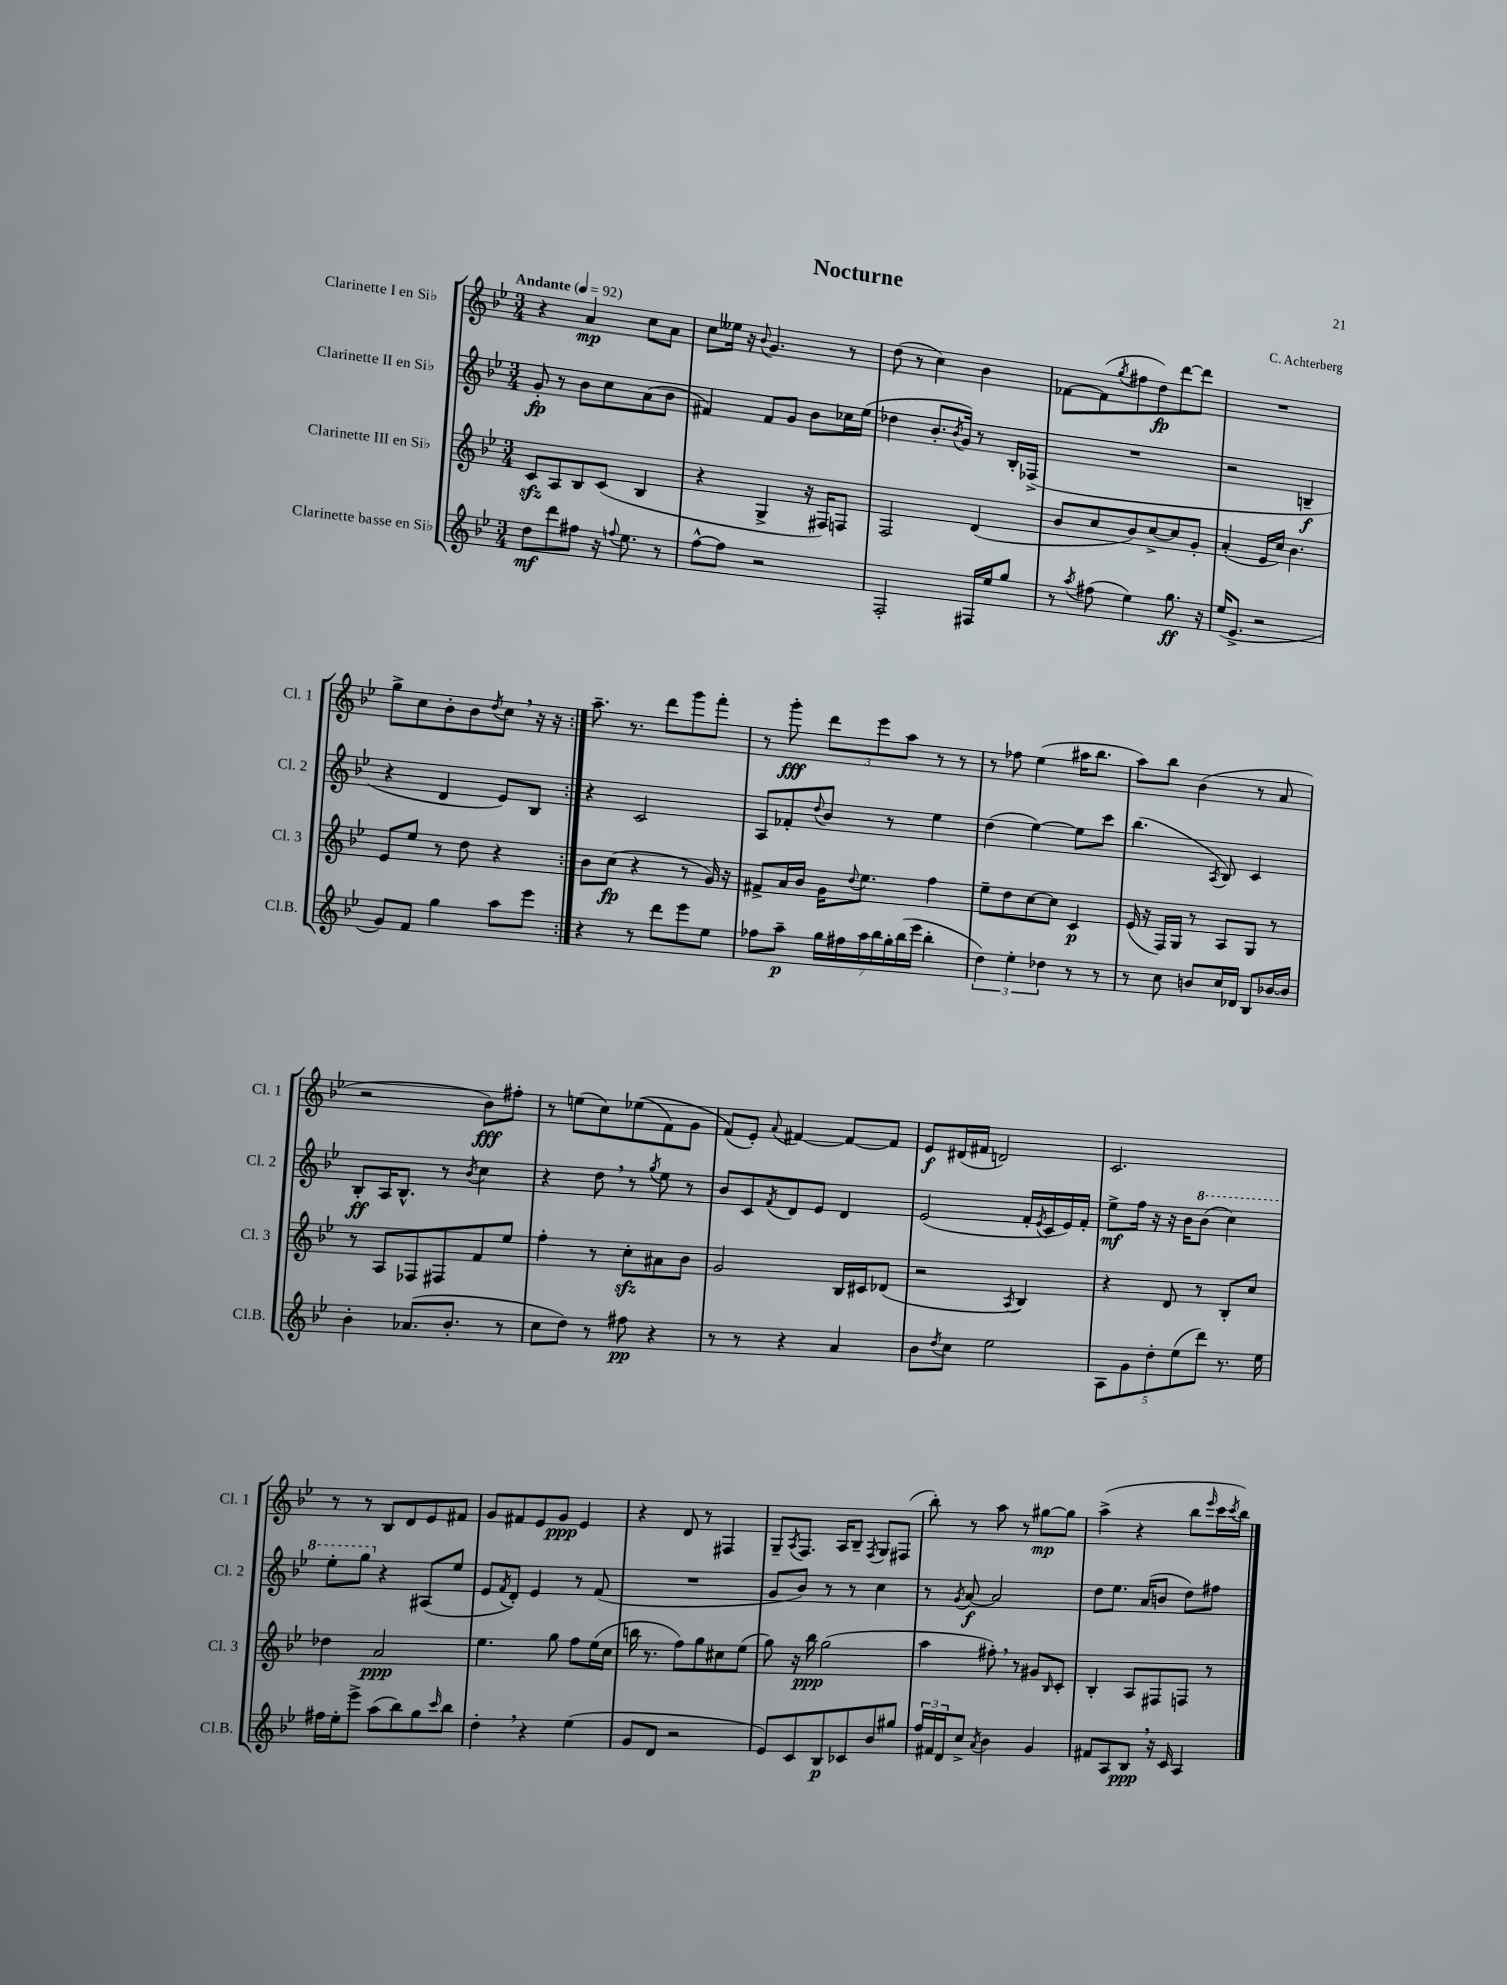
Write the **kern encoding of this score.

**kern	**kern	**kern	**kern
*staff4	*staff3	*staff2	*staff1
*clefG2	*clefG2	*clefG2	*clefG2
*k[b-e-]	*k[b-e-]	*k[b-e-]	*k[b-e-]
*M3/4	*M3/4	*M3/4	*M3/4
*MM92	*MM92	*MM92	*MM92
8dd	8c	8g'	4r
8ddd	8A	8r	.
8ff#	8B-	8b-	4a
16r	(8c	8cc	.
8qqff	.	.	.
8.ee-	.	.	.
.	4B-	(8a	8cc
8r	.	8b-	8a
=	=	=	=
[8ff^^	4r	4f#)	8cc
8ff]	.	.	16ee--
.	.	.	16r
.	.	.	8qqb-
2r	4G^	8f#	4.g
.	.	8g	.
.	16r	8b-	.
.	16F#)	.	.
.	8F	16cc-	8r
.	.	(16ee-	.
=	=	=	=
2F'	2F	4dd-	(8dd
.	.	.	8r
.	.	8.b-'	4cc)
.	.	8qb-	.
.	.	16g)	.
16F#	(4d	8r	4b-
16ee-	.	.	.
8gg	.	16B-'	.
.	.	(16F-^	.
=	=	=	=
8r	8b-	2.r	[8f-
8qaa	.	.	.
(8ff#	8cc	.	(8f-]
.	.	.	8qgg
4ee-)	8b-)	.	8ff#
.	[8cc^	.	8dd)
8.gg	8cc]	.	[8ddd
.	8g'	.	8ddd]
16r	.	.	.
=	=	=	=
(16ee-	(4a'	2r	2.r
8.e-^	.	.	.
2r	16e-	.	.
.	16cc)	.	.
.	4.b-	.	.
.	.	4B~	.
=	=	=	=
8g)	8e-	4r	8gg^
8f	8ee-	.	8cc
4gg	8r	4d	8b-'
.	8dd	.	8b-
.	.	.	8qdd
8aa	4r	8e-)	8cc
8eee-	.	8B-	16r
.	.	.	16r
=:|!	=:|!	=:|!	=:|!
4r	8b-	4r	8.aa~
.	(8cc	.	.
.	.	.	8.r
8r	4r	2c	.
8ddd	.	.	8ddd
8eee-	8r	.	8ggg
8ee-	16g)	.	8fff'
.	16r	.	.
=	=	=	=
8ff-	8f#^	8A	8r
8aa~	16a	8f-'	8ggg'
.	16b-	.	.
.	.	8qqdd	.
28gg	16g	8b-	12ddd
28ff#	.	.	.
.	8qqdd	.	.
.	8.ee-	.	.
28aa	.	.	.
.	.	.	12eee-
28bb-	.	.	.
.	.	8r	.
28gg'	.	.	.
.	.	.	12aa
(28bb-	.	.	.
28eee-	.	.	.
4bb-'	4ff	4ee-	8r
.	.	.	8r
=	=	=	=
6dd)	8ee-~	(4dd	8r
.	8dd	.	8ff-
6ee-'	.	.	.
.	[8cc	[4ee-)	(4ee-
6dd-	.	.	.
.	8cc]	.	.
8r	4c	8ee-]	16aa#
.	.	.	8.bb-
8r	.	8ccc	.
=	=	=	=
8r	(16e-	(4.bb-	8aa)
.	16r	.	.
8cc	16F)	.	8bb-
.	16G	.	.
8b	8r	.	(4b-
.	.	8qA	.
16cc	8A	8B-)	.
16d-	.	.	.
8B-	8G	4c	8r
[16b-	8r	.	8a
16b-]	.	.	.
=	=	=	=
4b-'	8r	8B-'	2r
.	8A	16A	.
.	.	8.B-^^	.
(8.a-	8F-	.	.
.	8F#	8r	.
8.b-'	.	.	.
.	.	8qb-	.
.	8f	4cc	8b-)
8r	8ee-	.	8ff#'
=	=	=	=
8cc	4ff'	4r	8r
8dd)	.	.	(8ee
8r	8r	8dd	8cc)
8ff#	8cc'	8r	&((8ee-
.	.	8qgg	.
4r	8a#	8ee-	8f)
.	8b-	8r	8g
=	=	=	=
8r	2g	8b-	(8f&)
8r	.	8c	8e-')
.	.	8qf	8qqa
4r	.	8d	[4f#
.	.	8e-	.
4a	16B-	4d	8f#_
.	16c#	.	.
.	(8d-	.	8f#]
=	=	=	=
8b-	2r	(2e-	8e-
8qdd	.	.	.
8cc	.	.	(16d#
.	.	.	16f#
2ee-	.	.	2d)
.	8qA	.	.
.	4B-)	16f'	.
.	.	8qe-	.
.	.	16c	.
.	.	16e-)	.
.	.	16f'	.
=	=	=	=
10A	4r	8ee-^	2.c
10g	.	.	.
.	.	16ff	.
.	.	16r	.
10dd'	.	.	.
.	8d	16r	.
(10ee-	.	.	.
.	.	16b-	.
.	8r	(8bb-	.
10ddd)	.	.	.
8.r	8B-'	4ccc)	.
.	8cc	.	.
16ee-	.	.	.
=	=	=	=
16ff#	4dd-	8eee-'	8r
16ee-'	.	.	.
8eee-^	.	8ggg	8r
(8aa	2a	4r	8B-
8bb-)	.	.	8d
8gg	.	(8A#	8e-
16qqccc	.	.	.
8bb-	.	8ee-	8f#
=	=	=	=
4dd'	4.ee-	8e-	8g
.	.	8qf	.
.	.	8d')	8f#
4r	.	4e-	8e-
.	8gg	.	8g
(4ee-	8ff	8r	4e-
.	(16ee-	(8f	.
.	16cc	.	.
=	=	=	=
8g	16bb	2.r	4r
.	8.r	.	.
8d	.	.	.
2r	8ff)	.	8d
.	8gg	.	8r
.	8cc#	.	4F#
.	(8ee-	.	.
=	=	=	=
8e-)	8gg)	8g	8G~
.	.	.	8qA
8c	16r	8b-)	8.F
.	16bb-	.	.
8B-	(2gg	8r	.
.	.	.	16A
8c-	.	8r	8B-~
.	.	.	8qF
8b-	.	4cc	8G
8gg#	.	.	(8F#
=	=	=	=
24ff	4aa	8r	8bb-')
24f#	.	.	.
24d	.	.	.
.	.	8qg	.
8cc^	.	[8a	8r
8qa	.	.	.
4b-	8ff#')	2a]	8aa
.	8r	.	8r
4g	8g#	.	[8gg#
.	16qqB-	.	.
.	8c'	.	8gg#]
=	=	=	=
8f#	4B-'	8dd	(4aa^
8A	.	8.ee-	.
8B-	8A	.	4r
.	.	(16a	.
16r	8F#	8b	.
16c	.	.	.
4A	8F	8dd)	8bb-
.	.	.	16qqeee-
.	8r	8ff#	16ccc
.	.	.	8qccc
.	.	.	16bb-)
==	==	==	==
*-	*-	*-	*-
